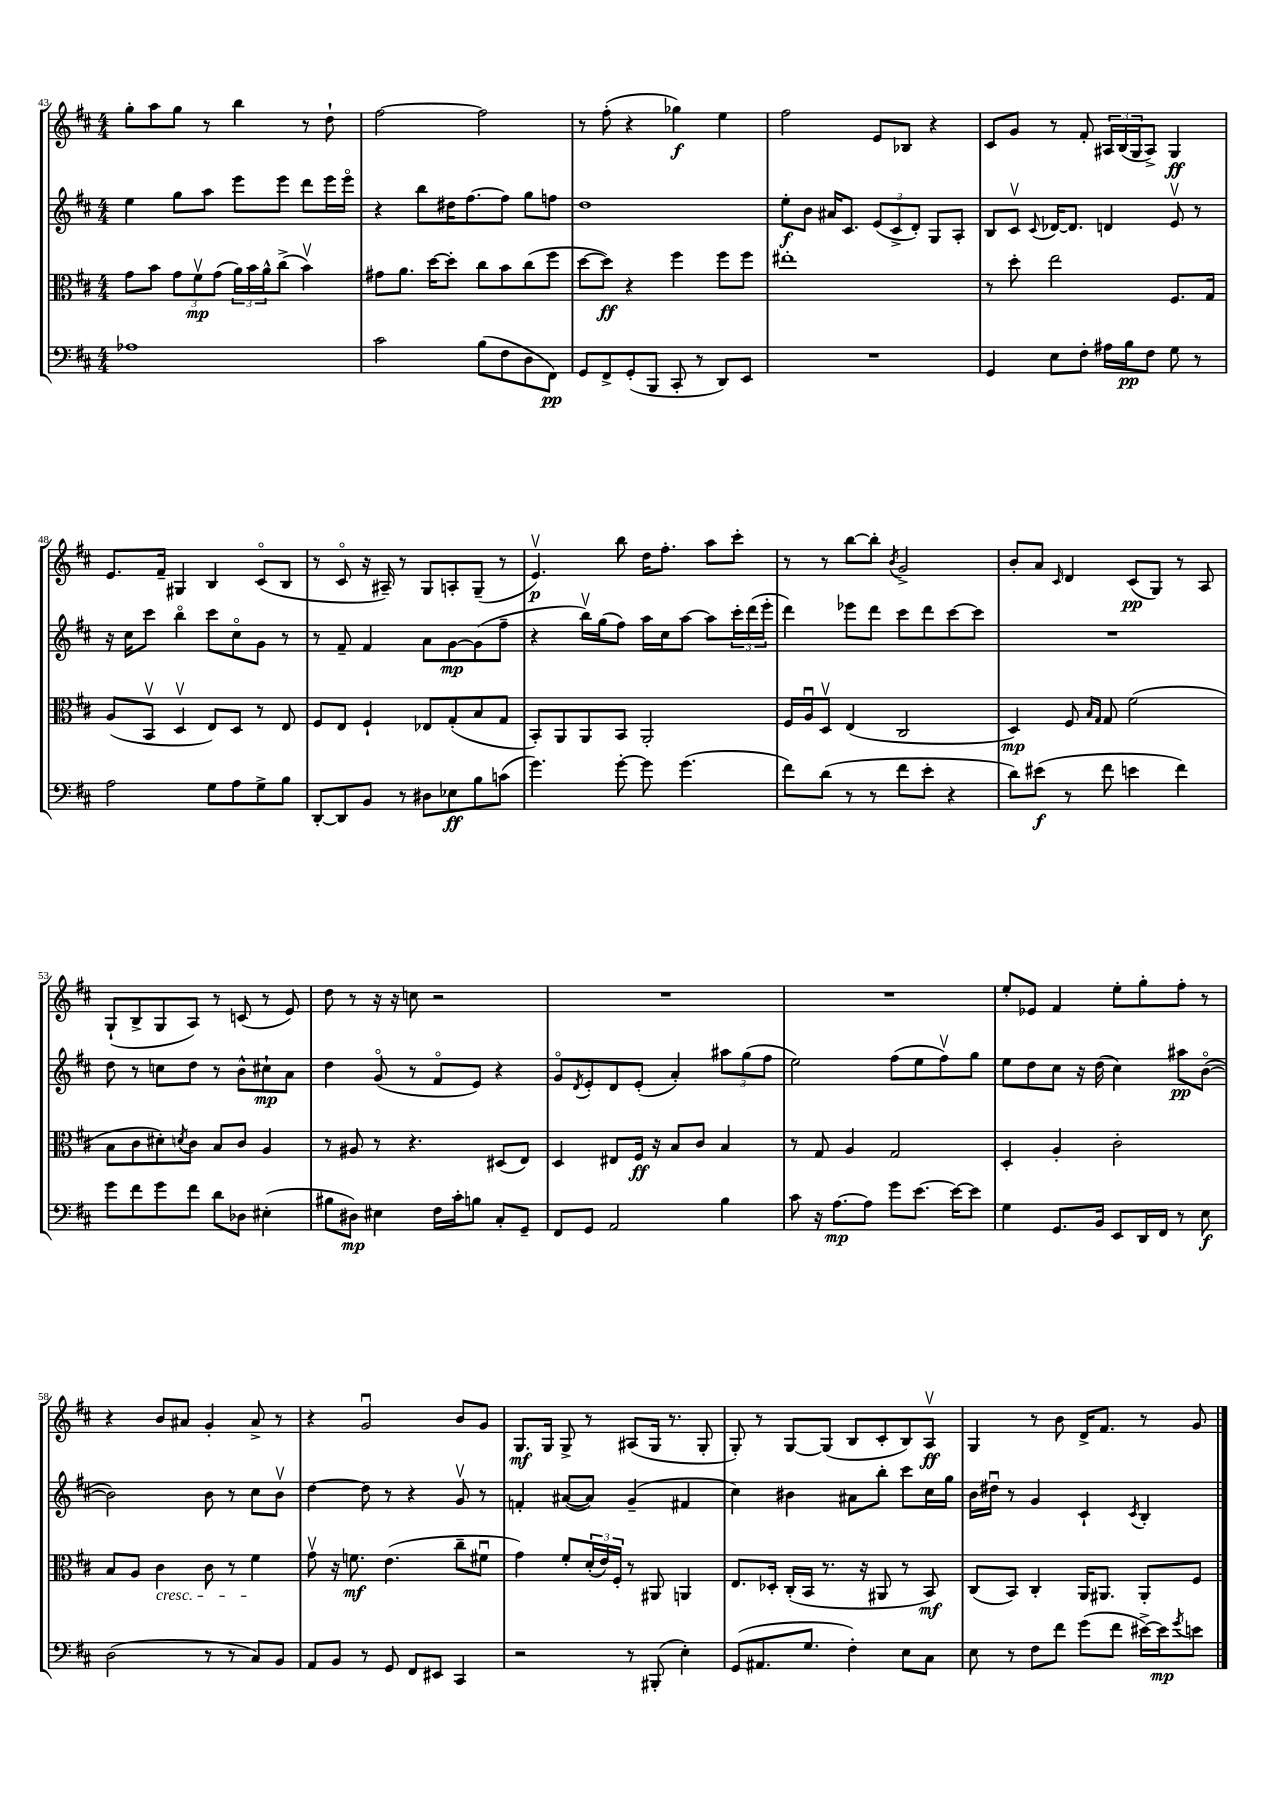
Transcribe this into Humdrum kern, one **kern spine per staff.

**kern	**dynam	**kern	**dynam	**kern	**dynam	**kern	**dynam
*part4	*part4	*part3	*part3	*part2	*part2	*part1	*part1
*staff4	*staff4	*staff3	*staff3	*staff2	*staff2	*staff1	*staff1
*clefF4	*	*clefC3	*	*clefG2	*	*clefG2	*
*k[f#c#]	*	*k[f#c#]	*	*k[f#c#]	*	*k[f#c#]	*
*M4/4	*	*M4/4	*	*M4/4	*	*M4/4	*
=43	=43	=43	=43	=43	=43	=43	=43
1A-X	.	8g\L	.	4ee\	.	8gg'\L	.
.	.	8b\J	.	.	.	8aa\	.
.	.	12g\L	.	8gg\L	.	8gg\J	.
.	.	12f#v\	mp	.	.	.	.
.	.	.	.	8aa\J	.	8r	.
.	.	(12g\J	.	.	.	.	.
.	.	24a\LL)	.	8eee\L	.	4bb\	.
.	.	24b\	.	.	.	.	.
.	.	24a^^\J	.	.	.	.	.
.	.	(8cc#^\J	.	8eee\J	.	.	.
.	.	4bv\)	.	8ddd\L	.	8r	.
.	.	.	.	16eee\L	.	8dd`\	.
.	.	.	.	16eee\JJ	.	.	.
=44	=44	=44	=44	=44	=44	=44	=44
2c#\	.	8g#X\L	.	4r	.	[2ff#\	.
.	.	8.a\J	.	.	.	.	.
.	.	.	.	8bb\L	.	.	.
.	.	[16dd\KL	.	.	.	.	.
.	.	8dd'\J]	.	16dd#X\K	.	.	.
.	.	.	.	[8.ff#\	.	.	.
(8B\L	.	8cc#\L	.	.	.	2ff#\]	.
8F#\	.	8b\	.	8ff#\J]	.	.	.
8D\	.	(8cc#\	.	8gg\L	.	.	.
8FF#\J)	pp	8ff#\J	.	8ffn\J	.	.	.
=45	=45	=45	=45	=45	=45	=45	=45
8GG/L	.	[8dd\L	.	1dd	.	8r	.
8FF#^/	.	8dd\J])	ff	.	.	(8ff#'\	.
(8GG'/	.	4r	.	.	.	4r	.
8BBB/J	.	.	.	.	.	.	.
8CC#'/	.	4ff#\	.	.	.	4gg-X\)	f
8r	.	.	.	.	.	.	.
8DD/L)	.	8ff#\L	.	.	.	4ee\	.
8EE/J	.	8ff#\J	.	.	.	.	.
=46	=46	=46	=46	=46	=46	=46	=46
1r	.	1ee#X'	.	8ee'\L	f	2ff#\	.
.	.	.	.	8b\J	.	.	.
.	.	.	.	16a#X/KL	.	.	.
.	.	.	.	8.c#/J	.	.	.
.	.	.	.	(12e/L	.	8e/L	.
.	.	.	.	12c#^/	.	.	.
.	.	.	.	.	.	8B-X/J	.
.	.	.	.	12d'/J)	.	.	.
.	.	.	.	8G/L	.	4r	.
.	.	.	.	8A'/J	.	.	.
=47	=47	=47	=47	=47	=47	=47	=47
4GG/	.	8r	.	8B/L	.	8c#/L	.
.	.	8dd'\	.	8c#v/J	.	8g/J	.
.	.	.	.	8qqc#/	.	.	.
8E\L	.	2ee\	.	[16d-X/KL	.	8r	.
.	.	.	.	8.d-/J]	.	.	.
8F#'\J	.	.	.	.	.	8f#'/	.
16A#X\LL	.	.	.	4dn/	.	24A#X/LL	.
.	.	.	.	.	.	(24B/	.
16B\J	pp	.	.	.	.	.	.
.	.	.	.	.	.	24G/J	.
8F#\J	.	.	.	.	.	8A#^/J)	.
8G\	.	8.F#/L	.	8ev/	.	4G/	ff
8r	.	.	.	8r	.	.	.
.	.	16G/Jk	.	.	.	.	.
!!LO:LB:g=z
=48	=48	=48	=48	=48	=48	=48	=48
2A\	.	(8A/L	.	16r	.	8.e/L	.
.	.	.	.	16cc#\KL	.	.	.
.	.	8BBv/J	.	8ccc#\J	.	.	.
.	.	.	.	.	.	16f#~/Jk	.
.	.	4Dv/	.	4bb\	.	4G#X/	.
8G\L	.	8E/L)	.	8ccc#\L	.	4B/	.
8A\	.	8D/J	.	8cc#\	.	.	.
8G^\	.	8r	.	8g\J	.	(8c#/L	.
8B\J	.	8E/	.	8r	.	8B/J	.
=49	=49	=49	=49	=49	=49	=49	=49
[8DD'/L	.	8F#/L	.	8r	.	8r	.
8DD/]	.	8E/J	.	8f#~/	.	8c#/	.
8BB/J	.	4F#`/	.	4f#/	.	16r	.
.	.	.	.	.	.	16A#X~/)	.
8r	.	.	.	.	.	8r	.
8D#X\L	.	8E-X/L	.	8a\L	.	8G/L	.
8E-X\	ff	(8G'/	.	[8g\	mp	8An'/	.
8B\	.	8B/	.	(8g\]	.	(8G~/J	.
(8cn\J	.	8G/J	.	8ff#~\J	.	8r	.
=50	=50	=50	=50	=50	=50	=50	=50
4.g\)	.	8BB'/L)	.	4r	.	4.ev/)	p
.	.	8AA/	.	.	.	.	.
.	.	8AA/	.	16bbv\LL)	.	.	.
.	.	.	.	(16gg\J	.	.	.
[8g'\	.	8BB/J	.	8ff#\J)	.	8bb\	.
8g\]	.	2AA'/	.	16aa\LL	.	16dd\KL	.
.	.	.	.	16cc#\J	.	8.ff#'\J	.
(4.g\	.	.	.	[8aa\J	.	.	.
.	.	.	.	8aa\L]	.	8aa\L	.
.	.	.	.	24ccc#'\L	.	8ccc#'\J	.
.	.	.	.	(24ddd\	.	.	.
.	.	.	.	24eee'\JJ	.	.	.
=51	=51	=51	=51	=51	=51	=51	=51
8f#\L)	.	16F#/LL	.	4ddd\)	.	8r	.
.	.	16Au/J	.	.	.	.	.
(8d\J	.	8Dv/J	.	.	.	8r	.
8r	.	(4E/	.	8eee-X\L	.	[8bb\L	.
8r	.	.	.	8ddd\J	.	8bb'\J]	.
.	.	.	.	.	.	8qb/	.
8f#\L	.	2C#/	.	8ccc#\L	.	2g^/	.
8e'\J	.	.	.	8ddd\	.	.	.
4r	.	.	.	[8ccc#\	.	.	.
.	.	.	.	8ccc#\J]	.	.	.
=52	=52	=52	=52	=52	=52	=52	=52
8d\L)	.	4D/)	mp	1r	.	8b'/L	.
(8e#X\J	f	.	.	.	.	8a/J	.
.	.	.	.	.	.	16qqc#/	.
8r	.	8F#/	.	.	.	4d/	.
.	.	16qqB/LL	.	.	.	.	.
.	.	16qqG/JJ	.	.	.	.	.
8f#\	.	8G/	.	.	.	.	.
4en\	.	(2f#\	.	.	.	(8c#/L	pp
.	.	.	.	.	.	8G/J)	.
4f#\)	.	.	.	.	.	8r	.
.	.	.	.	.	.	8A/	.
!!LO:LB:g=z
=53	=53	=53	=53	=53	=53	=53	=53
8g\L	.	8B\L	.	8dd\	.	(8G`/L	.
8f#\	.	8c#\	.	8r	.	8B^/	.
8g\	.	8d#X'\)	.	8ccn\L	.	8G/	.
.	.	8qdn/	.	.	.	.	.
8f#\J	.	8c#\J	.	8dd\J	.	8A/J)	.
8d\L	.	8B/L	.	8r	.	8r	.
8D-X\J	.	8c#/J	.	8b^^\L	.	(8cn/	.
(4E#X'\	.	4A/	.	8cc#X`\	mp	8r	.
.	.	.	.	8a\J	.	8e/)	.
=54	=54	=54	=54	=54	=54	=54	=54
8B#X\L	.	8r	.	4dd\	.	8dd\	.
8D#X\J)	mp	8A#X/	.	.	.	8r	.
4E#X\	.	8r	.	(8g/	.	16r	.
.	.	.	.	.	.	16r	.
.	.	4.r	.	8r	.	8ccn\	.
16F#\LL	.	.	.	8f#/L	.	2r	.
16c#'\J	.	.	.	.	.	.	.
8Bn\J	.	.	.	8e/J)	.	.	.
8C#'/L	.	(8D#X/L	.	4r	.	.	.
8GG~/J	.	8E/J)	.	.	.	.	.
=55	=55	=55	=55	=55	=55	=55	=55
8FF#/L	.	4D/	.	8g/L	.	1r	.
.	.	.	.	8qd/	.	.	.
8GG/J	.	.	.	8e'/	.	.	.
2AA/	.	8E#X/L	.	8d/	.	.	.
.	.	16F#/Jk	ff	(8e'/J	.	.	.
.	.	16r	.	.	.	.	.
.	.	8B/L	.	4a'/)	.	.	.
.	.	8c#/J	.	.	.	.	.
4B\	.	4B/	.	12aa#X\L	.	.	.
.	.	.	.	(12gg\	.	.	.
.	.	.	.	12ff#\J	.	.	.
=56	=56	=56	=56	=56	=56	=56	=56
8c#\	.	8r	.	2ee\)	.	1r	.
16r	.	8G/	.	.	.	.	.
[8.A\L	mp	.	.	.	.	.	.
.	.	4A/	.	.	.	.	.
8A\J]	.	.	.	.	.	.	.
8g\L	.	2G/	.	(8ff#\L	.	.	.
[8.e\J	.	.	.	8ee\	.	.	.
.	.	.	.	8ff#v\)	.	.	.
16e\KL_	.	.	.	.	.	.	.
8e\J]	.	.	.	8gg\J	.	.	.
=57	=57	=57	=57	=57	=57	=57	=57
4G\	.	4D'/	.	8ee\L	.	8ee'/L	.
.	.	.	.	8dd\	.	8e-X/J	.
8.GG/L	.	4A'/	.	8cc#\J	.	4f#/	.
.	.	.	.	16r	.	.	.
16BB/Jk	.	.	.	(16dd\	.	.	.
8EE/L	.	2c#'\	.	4cc#\)	.	8ee'\L	.
16DD/L	.	.	.	.	.	8gg'\	.
16FF#/JJ	.	.	.	.	.	.	.
8r	.	.	.	8aa#X\L	pp	8ff#'\J	.
8E\	f	.	.	([8b\J	.	8r	.
!!LO:LB:g=z
=58	=58	=58	=58	=58	=58	=58	=58
(2D\	.	8B/L	.	2b\])	.	4r	.
.	.	8A/J	.	.	.	.	.
!	!	!LO:TX:b:i:t=cresc.	!	!	!	!	!
.	.	4c#\	.	.	.	8b/L	.
.	.	.	.	.	.	8a#X/J	.
8r	.	8c#\	.	8b\	.	4g'/	.
8r	.	8r	.	8r	.	.	.
8C#/L)	.	4f#\	.	8cc#\L	.	8a#^/	.
8BB/J	.	.	.	8bv\J	.	8r	.
=59	=59	=59	=59	=59	=59	=59	=59
8AA/L	.	8gv\	.	[4dd\	.	4r	.
8BB/J	.	16r	.	.	.	.	.
.	.	8.fn\	mf	.	.	.	.
8r	.	.	.	8dd\]	.	2gu/	.
8GG/	.	(4.e\	.	8r	.	.	.
8FF#/L	.	.	.	4r	.	.	.
8EE#X/J	.	.	.	.	.	.	.
4CC#/	.	8cc#~\L	.	8gv/	.	8b/L	.
.	.	8f#Xu\J	.	8r	.	8g/J	.
=60	=60	=60	=60	=60	=60	=60	=60
2r	.	4g\)	.	4fn'/	.	8.G/L	mf
.	.	.	.	.	.	16G/Jk	.
.	.	8f#'/L	.	([8a#X/L	.	8G^/	.
.	.	(24d'/L	.	8a#/J])	.	8r	.
.	.	24e/)	.	.	.	.	.
.	.	24F#'/JJ	.	.	.	.	.
8r	.	8r	.	(4g~/	.	(8A#X/L	.
(8BBB#X'/	.	8AA#X/	.	.	.	16G/Jk	.
.	.	.	.	.	.	8.r	.
4E'\)	.	4AAn/	.	4f#X/	.	.	.
.	.	.	.	.	.	8G'/	.
=61	=61	=61	=61	=61	=61	=61	=61
(8GG/L	.	8.E/L	.	4cc#\)	.	8G'/)	.
8.AA#X/	.	.	.	.	.	8r	.
.	.	16D-X'/Jk	.	.	.	.	.
.	.	(16C#'/LL	.	4b#X\	.	[8G/L	.
8.G/J	.	16BB/JJ	.	.	.	.	.
.	.	8.r	.	.	.	(8G/J]	.
4F#'\)	.	.	.	8a#X\L	.	8B/L	.
.	.	16r	.	.	.	.	.
.	.	8AA#X/	.	8bb'\J	.	8c#'/	.
8E\L	.	8r	.	8ccc#\L	.	8B/)	.
8C#\J	.	8BB/)	mf	16cc#\L	.	8Av/J	ff
.	.	.	.	16gg\JJ	.	.	.
=62	=62	=62	=62	=62	=62	=62	=62
8E\	.	(8C#/L	.	16b\LL	.	4G/	.
.	.	.	.	16dd#Xu\JJ	.	.	.
8r	.	8BB/J)	.	8r	.	.	.
8F#\L	.	4C#'/	.	4g/	.	8r	.
8f#\J	.	.	.	.	.	8b\	.
(8g\L	.	16AA/KL	.	4c#`/	.	16d^/KL	.
.	.	8.AA#X/J	.	.	.	8.f#/J	.
8f#\J	.	.	.	.	.	.	.
.	.	.	.	8qc#/	.	.	.
[16e#X^\LL)	.	8AA#'/L	.	4B'/	.	8r	.
16e#\J]	mp	.	.	.	.	.	.
8qg/	.	.	.	.	.	.	.
8en\J	.	8F#/J	.	.	.	8g/	.
==	==	==	==	==	==	==	==
*-	*-	*-	*-	*-	*-	*-	*-
